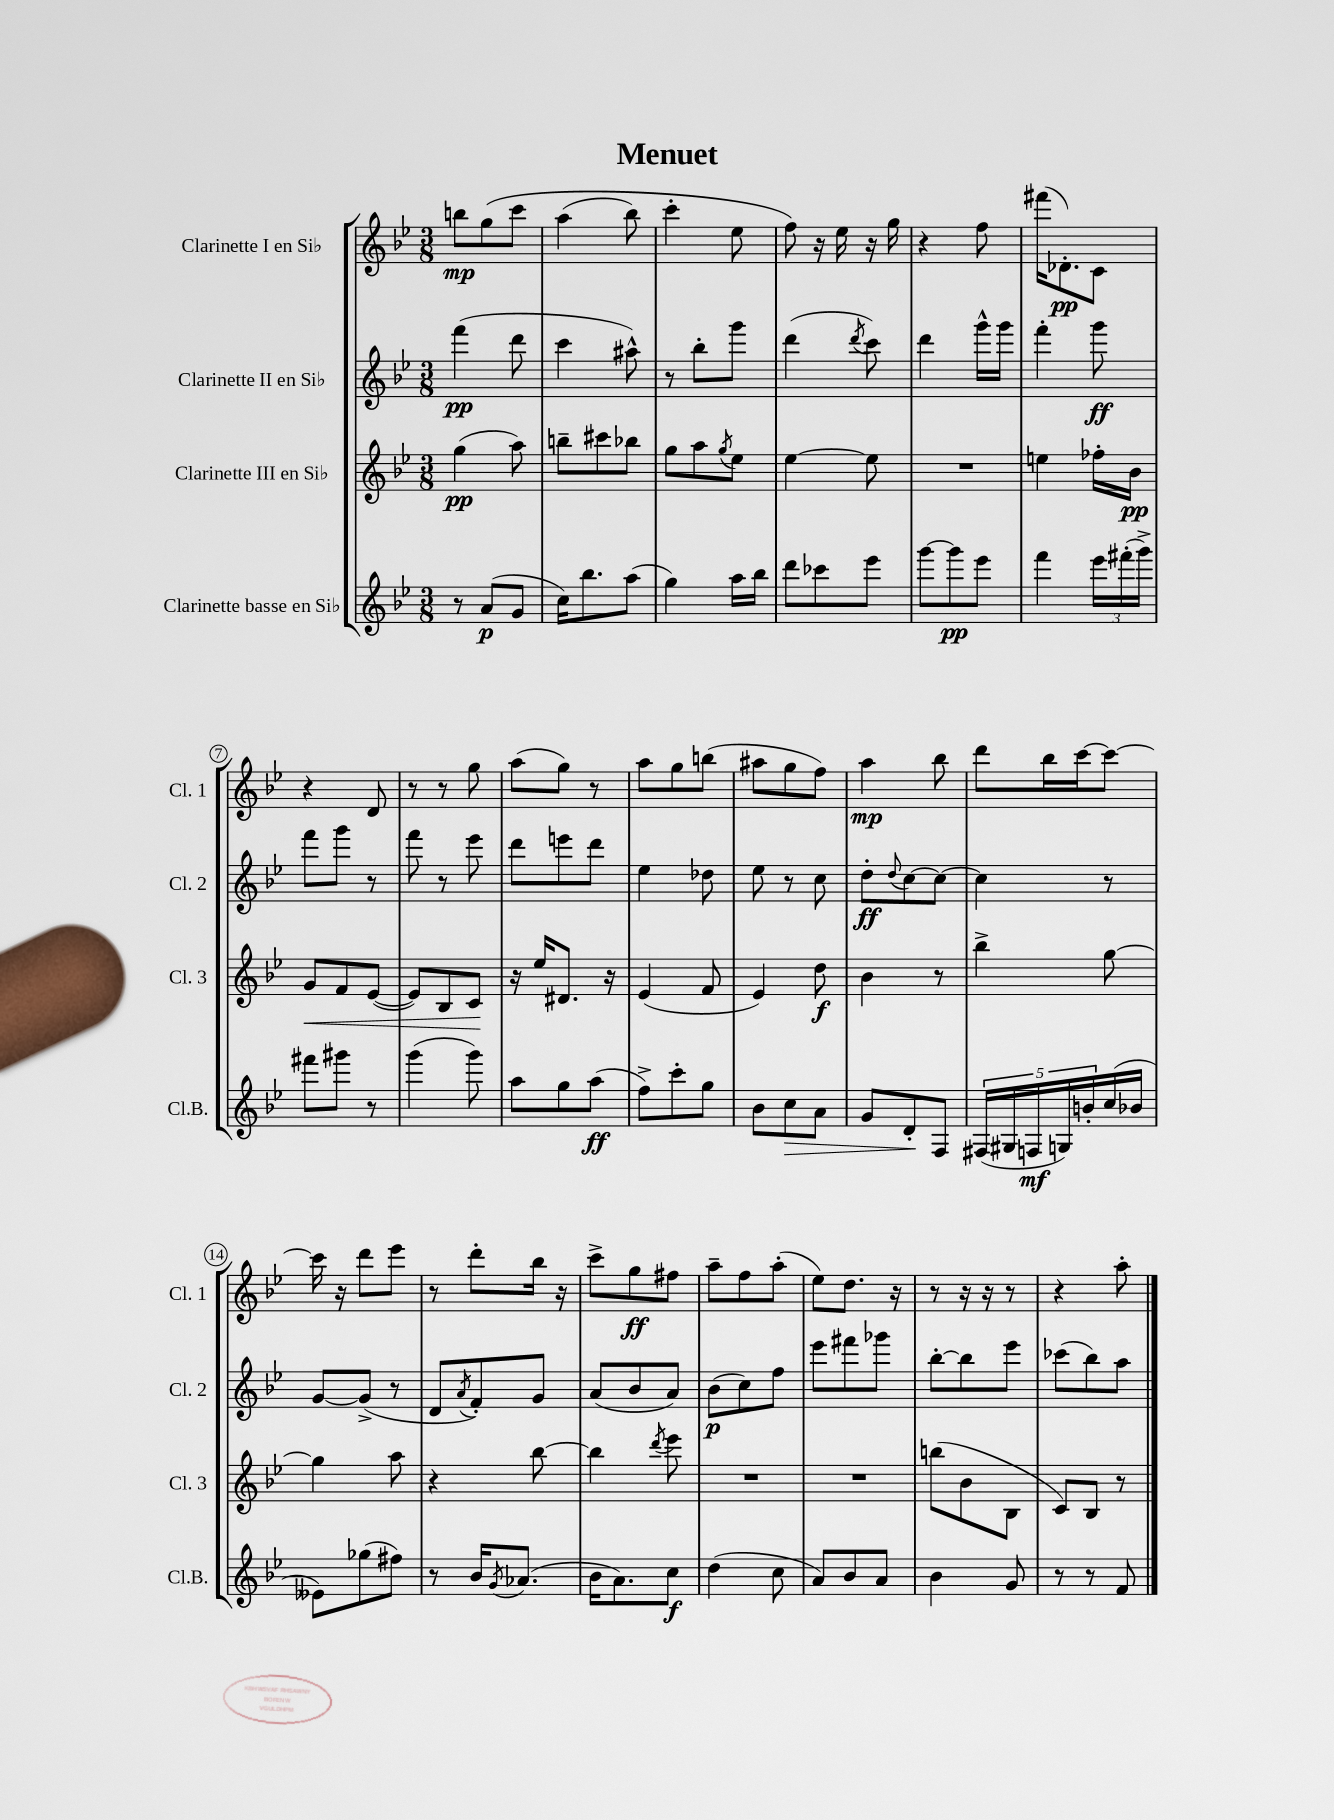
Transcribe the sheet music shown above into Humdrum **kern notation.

**kern	**dynam	**kern	**dynam	**kern	**dynam	**kern	**dynam
*part4	*part4	*part3	*part3	*part2	*part2	*part1	*part1
*staff4	*staff4	*staff3	*staff3	*staff2	*staff2	*staff1	*staff1
*I"Clarinette basse en Si♭	*	*I"Clarinette III en Si♭	*	*I"Clarinette II en Si♭	*	*I"Clarinette I en Si♭	*
*I'Cl.B.	*	*I'Cl. 3	*	*I'Cl. 2	*	*I'Cl. 1	*
*clefG2	*	*clefG2	*	*clefG2	*	*clefG2	*
*k[b-e-]	*	*k[b-e-]	*	*k[b-e-]	*	*k[b-e-]	*
*M3/8	*	*M3/8	*	*M3/8	*	*M3/8	*
=1	=1	=1	=1	=1	=1	=1	=1
8r	.	(4gg\	pp	(4fff\	pp	8bbn\L	mp
(8a/L	p	.	.	.	.	(8gg\	.
8g/J	.	8aa\)	.	8ddd\	.	8ccc\J	.
=2	=2	=2	=2	=2	=2	=2	=2
16cc\KL)	.	8bbn~\L	.	4ccc\	.	(4aa\	.
8.bb-\	.	.	.	.	.	.	.
.	.	8ccc#X\	.	.	.	.	.
(8aa\J	.	8bb-X\J	.	8aa#X^^\)	.	8bb-\)	.
=3	=3	=3	=3	=3	=3	=3	=3
4gg\)	.	8gg\L	.	8r	.	4ccc'\	.
.	.	8aa\	.	8bb-'\L	.	.	.
.	.	8qgg/	.	.	.	.	.
16aa\LL	.	8ee-\J	.	8ggg\J	.	8ee-\	.
16bb-\JJ	.	.	.	.	.	.	.
=4	=4	=4	=4	=4	=4	=4	=4
8ddd\L	.	[4ee-\	.	(4ddd\	.	8ff\)	.
8ccc-X\	.	.	.	.	.	16r	.
.	.	.	.	.	.	16ee-\	.
.	.	.	.	8qddd/	.	.	.
8eee-\J	.	8ee-\]	.	8ccc\)	.	16r	.
.	.	.	.	.	.	16gg\	.
=5	=5	=5	=5	=5	=5	=5	=5
[8ggg\L	.	4.r	.	4ddd\	.	4r	.
8ggg\]	pp	.	.	.	.	.	.
8eee-\J	.	.	.	16ggg^^\LL	.	8ff\	.
.	.	.	.	16ggg\JJ	.	.	.
=6	=6	=6	=6	=6	=6	=6	=6
4fff\	.	4een\	.	4fff'\	.	(16fff#X\KL	.
.	.	.	.	.	.	8.d-X'\)	pp
24eee-\LL	.	16ff-X'\LL	.	8ggg\	ff	8c\J	.
(24fff#X'\	.	.	.	.	.	.	.
.	.	16b-\JJ	pp	.	.	.	.
24ggg^\JJ)	.	.	.	.	.	.	.
!!LO:LB:g=z
=7	=7	=7	=7	=7	=7	=7	=7
!	!	!	!LO:HP:b	!	!	!	!
8fff#X\L	.	8g/L	<	8fff\L	.	4r	.
8ggg#X\J	.	8f/	.	8ggg\J	.	.	.
8r	.	([8e-/J	.	8r	.	8d/	.
=8	=8	=8	=8	=8	=8	=8	=8
(4ggg\	.	8e-/L])	.	8fff\	.	8r	.
.	.	8B-/	.	8r	.	8r	.
8ggg\)	.	8c/J	.	8eee-\	.	8gg\	.
.	.	.	[	.	.	.	.
=9	=9	=9	=9	=9	=9	=9	=9
8aa\L	.	16r	.	8ddd\L	.	(8aa\L	.
.	.	16ee-/KL	.	.	.	.	.
8gg\	.	8.d#X/J	.	8eeen\	.	8gg\J)	.
(8aa\J	ff	.	.	8ddd\J	.	8r	.
.	.	16r	.	.	.	.	.
=10	=10	=10	=10	=10	=10	=10	=10
8ff^\L)	.	(4e-/	.	4ee-\	.	8aa\L	.
8ccc'\	.	.	.	.	.	8gg\	.
8gg\J	.	8f/	.	8dd-X\	.	(8bbn\J	.
=11	=11	=11	=11	=11	=11	=11	=11
8b-\L	.	4e-/)	.	8ee-\	.	8aa#X\L	.
!	!LO:HP:b	!	!	!	!	!	!
8cc\	>	.	.	8r	.	8gg\	.
8a\J	.	8dd\	f	8cc\	.	8ff\J)	.
=12	=12	=12	=12	=12	=12	=12	=12
8g/L	.	4b-\	.	8dd'\L	ff	4aa\	mp
.	.	.	.	8qqdd/	.	.	.
8d'/	.	.	.	[8cc\	.	.	.
8F/J	]	8r	.	8cc\J_	.	8bb-\	.
=13	=13	=13	=13	=13	=13	=13	=13
(20F#X/LL	.	4bb-^\	.	4cc\]	.	8ddd\L	.
20G#X/	.	.	.	.	.	.	.
20Fn/	mf	.	.	.	.	.	.
.	.	.	.	.	.	16bb-\L	.
20Gn/)	.	.	.	.	.	.	.
.	.	.	.	.	.	[16ccc\J	.
20bn'/	.	.	.	.	.	.	.
(16cc/	.	[8gg\	.	8r	.	8ccc\J_	.
16b-X/JJ	.	.	.	.	.	.	.
!!LO:LB:g=z
=14	=14	=14	=14	=14	=14	=14	=14
8e--X\L)	.	4gg\]	.	[8g/L	.	16ccc\]	.
.	.	.	.	.	.	16r	.
(8gg-X\	.	.	.	(8g^/J]	.	8ddd\L	.
8ff#X\J)	.	8aa\	.	8r	.	8eee-\J	.
=15	=15	=15	=15	=15	=15	=15	=15
8r	.	4r	.	8d/L	.	8r	.
.	.	.	.	8qa/	.	.	.
16b-/KL	.	.	.	8f'/)	.	8ddd'\L	.
8qg/	.	.	.	.	.	.	.
(8.a-X/J	.	.	.	.	.	.	.
.	.	[8bb-\	.	8g/J	.	16bb-\Jk	.
.	.	.	.	.	.	16r	.
=16	=16	=16	=16	=16	=16	=16	=16
16b-\KL	.	4bb-\]	.	(8a/L	.	8ccc^\L	.
8.a\)	.	.	.	.	.	.	.
.	.	.	.	8b-/	.	8gg\	ff
.	.	8qddd/	.	.	.	.	.
8cc\J	f	8eee-\	.	8a/J)	.	8ff#X\J	.
=17	=17	=17	=17	=17	=17	=17	=17
(4dd\	.	4.r	.	(8b-\L	p	8aa~\L	.
.	.	.	.	8cc\)	.	8ff\	.
8cc\	.	.	.	8ff\J	.	(8aa'\J	.
=18	=18	=18	=18	=18	=18	=18	=18
8a/L)	.	4.r	.	8eee-\L	.	8ee-\L)	.
8b-/	.	.	.	8fff#X\	.	8.dd\J	.
8a/J	.	.	.	8ggg-X\J	.	.	.
.	.	.	.	.	.	16r	.
=19	=19	=19	=19	=19	=19	=19	=19
4b-\	.	(8bbn\L	.	[8bb-'\L	.	8r	.
.	.	8b-\	.	8bb-\]	.	16r	.
.	.	.	.	.	.	16r	.
8g/	.	8B-\J	.	8eee-\J	.	8r	.
=20	=20	=20	=20	=20	=20	=20	=20
8r	.	8c/L)	.	(8ccc-X\L	.	4r	.
8r	.	8B-/J	.	8bb-\)	.	.	.
8f/	.	8r	.	8aa\J	.	8aa'\	.
==	==	==	==	==	==	==	==
*-	*-	*-	*-	*-	*-	*-	*-
